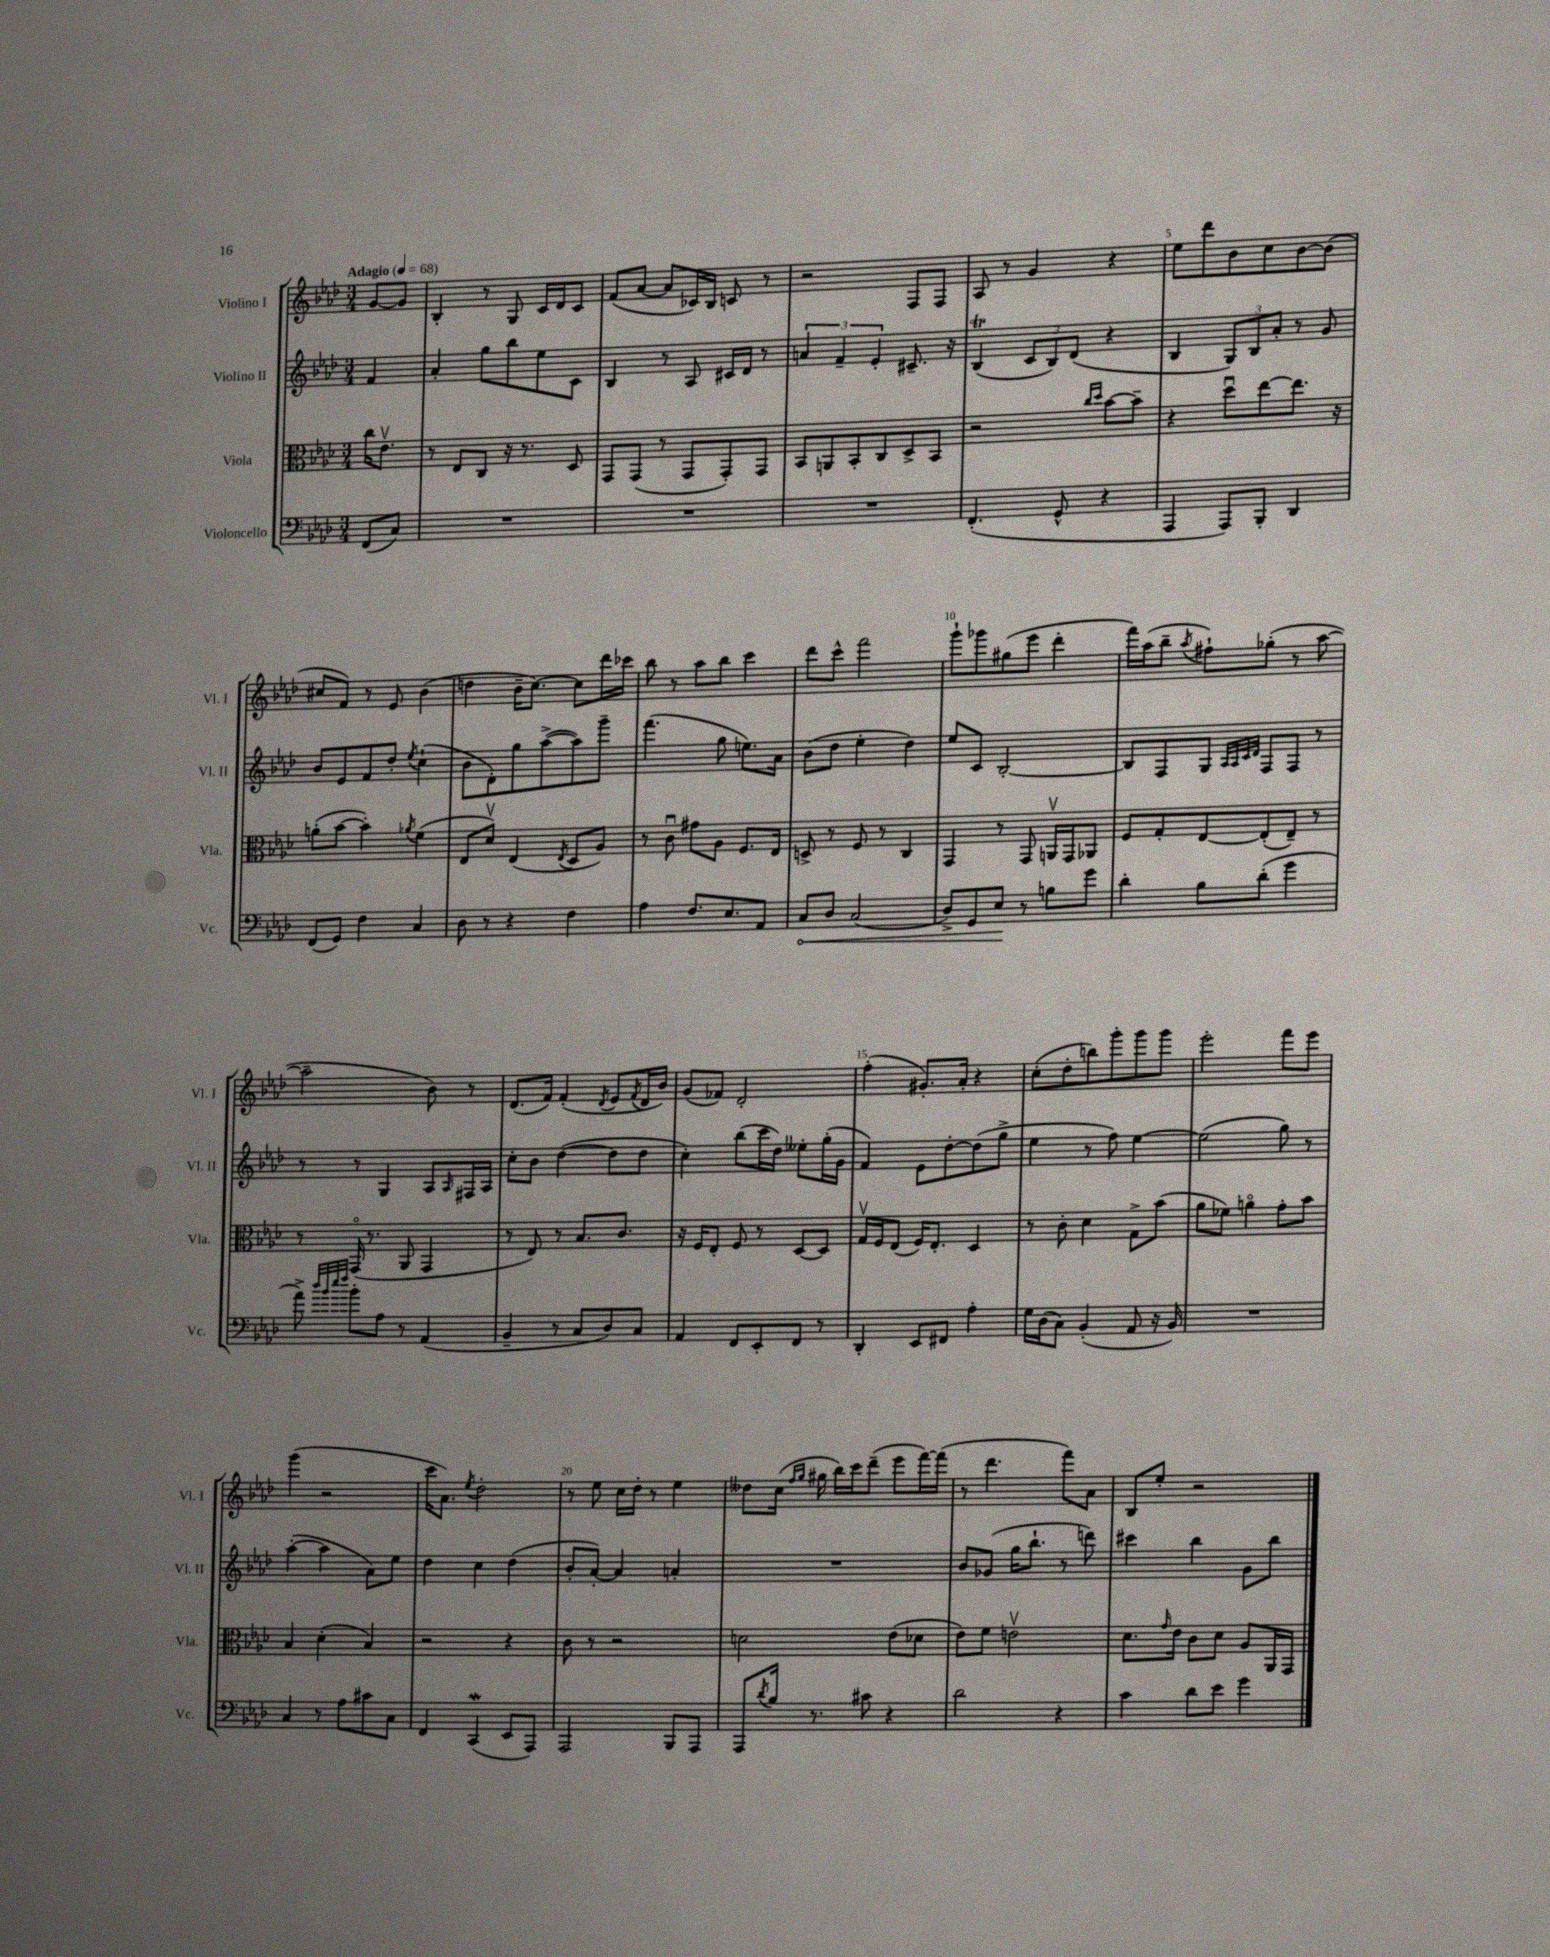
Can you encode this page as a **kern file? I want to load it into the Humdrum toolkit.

**kern	**kern	**kern	**kern
*staff4	*staff3	*staff2	*staff1
*clefF4	*clefC3	*clefG2	*clefG2
*k[b-e-a-d-]	*k[b-e-a-d-]	*k[b-e-a-d-]	*k[b-e-a-d-]
*M3/4	*M3/4	*M3/4	*M3/4
*MM68	*MM68	*MM68	*MM68
(8FF	16cc	4f	[8g
.	8.e-v	.	.
8C)	.	.	8g]
=	=	=	=
2.r	8r	4a-'	4B-'
.	8E-	.	.
.	8C	8gg	8r
.	16r	8bb-	8G
.	8.r	.	.
.	.	8ee-	16c
.	.	.	16d-
.	8D-	8c	8c
=	=	=	=
2.r	8GG	4B-	(8f
.	(8GG	.	[8a-
.	8r	8r	8a-]
.	8GG	8A-	16c-)
.	.	.	16B-
.	8GG')	16c#	8c
.	.	16d-	.
.	8GG	8r	8r
=	=	=	=
2.r	8BB-	6a	2r
.	8AA	.	.
.	.	6f~	.
.	8BB-'	.	.
.	.	6e-'	.
.	8C	.	.
.	8D-^	8.c#~	8F
.	8BB-	.	8F
.	.	16r	.
=	=	=	=
(4.FF'	2r	(4B-	8A-
.	.	.	8r
.	.	12c	4g
.	.	12B-)	.
8GG^^	.	.	.
.	.	(12d-	.
.	16qqcc	.	.
.	16qqdd-	.	.
4r	[8b-	4r	4r
.	8b-~]	.	.
=	=	=	=
4AAA-	4r	4B-	8ee-
.	.	.	8ddd-
8AAA-)	8dd-u	12G)	8b-
.	.	12B-	.
8BBB-'	[8ee-	.	8cc
.	.	12a-'	.
4DD-	8.ee-]	8r	[8b-
.	.	8g	(8b-]
.	16r	.	.
=	=	=	=
(8FF	(8a'	8b-	8cc#
8GG)	[8b-	8e-	8f)
4F	4b-'])	8f	8r
.	.	8dd-'	8e-
.	8qa-	8qee-	.
4C	(4f	(4cc`	(4b-
=	=	=	=
8D-	8E-	8b-	4dd
8r	8d-v)	8d-')	.
4r	(4E-	8gg	16b-~
.	.	.	[8.cc)
.	.	([8aa-^	.
.	8qE-	.	.
4F	8D-	8aa-])	8cc]
.	8A-)	8ggg~	16ddd-
.	.	.	16ccc-
=	=	=	=
4A-	8r	(4.fff	8bb-
.	8cu	.	8r
8.F	8g#	.	8aa-
.	8A-	8gg	8bb-
8.E-	.	.	.
.	8.F	8.ee)	4ccc
8AA-	.	.	.
.	16E-	16a-	.
=	=	=	=
8C	8D^	(8b-	8ddd-
8D-	8r	8dd-	8ccc^^
(2C	8F	4ee-'	2fff
.	8r	.	.
.	4C	4dd-)	.
=	=	=	=
8D-^)	4GG	8ee-	8ggg`
8GG	.	8c	8ggg-
8E-	8r	[2B-'	(8gg#
8r	8GG	.	8eee-
8B	16AAv	.	4ddd-'
.	16GG	.	.
8g	8AA-	.	.
=	=	=	=
4d-'	8F	8B-]	16fff)
.	.	.	(16aa-
.	8G'	8F	8bb-~
.	.	.	8qaa-
8B-	[8E-	8G	8ff#`)
.	.	32qqA-	.
.	.	32qqA-	.
.	.	32qqc	.
.	.	32qqd-	.
(8d-'	(8E-']	8F	(8gg-'
4g	8E-~)	8F	8r
.	8r	8r	[8aa-
=	=	=	=
8a-^)	8r	8r	2aa-~]
32qqdd-	.	.	.
32qqb-	.	.	.
32qqee-	.	.	.
32qqff	.	.	.
8b-'	(16GGo	8r	.
.	8.r	.	.
8A-	.	4G	.
8r	8AA-	.	.
(4AA-	4GG	8A-	8b-)
.	.	16qqA-	.
.	.	16F#	8r
.	.	16A-	.
=	=	=	=
4BB-~	8r	8cc'	(8.d-
.	8E-)	8b-	.
.	.	.	16f)
8r	8r	([4dd-	(4f'
8C	8.B-	.	.
.	.	.	8qd-
8D-)	.	8dd-]	8e-
.	8.c	.	.
.	.	.	8qf
8C	.	8dd-	16d-
.	.	.	16b-)
=	=	=	=
4AA-	16r	4cc')	(8g
.	16F	.	.
.	8E-'	.	8f-)
8FF	8F	(8bb-	2d-'
8EE-'	8r	16ccc	.
.	.	16dd-)	.
8FF	[8D-	8ee--'	.
8r	8D-]	(16gg'	.
.	.	16g	.
=	=	=	=
4DD-'	16Gv	4f)	(4ff'
.	16F	.	.
.	(8E-	.	.
8EE-	16F)	8e-	8.g#')
.	8.E-'	.	.
8FF#	.	[8dd-'	.
.	.	.	16a-'
4A-'	4D-	(8dd-]	4r
.	.	8gg^	.
=	=	=	=
16G	8r	4ee-	(8cc'
(16D-	.	.	.
8C)	8c'	.	8dd-'
(4BB-'	4d-	8r	8bb)
.	.	8ff)	8ggg'
8AA-	8G^	[4ee-	8ggg
16r	(8b-	.	8ggg
16BB-)	.	.	.
=	=	=	=
2.r	8a-	(2ee-]	2eee-'
.	8f-)	.	.
.	4ao	.	.
.	8g'	8gg)	8fff
.	8b-	8r	8eee-
=	=	=	=
4C	4B-	([4aa-'	(4ggg
8r	(4d-'	4aa-]	2r
8A-	.	.	.
8c#	4B-)	8a-)	.
8C	.	8ee-	.
=	=	=	=
4FF	2r	4dd-	16ccc
.	.	.	8.a-)
.	.	.	8qee-
(4CC	.	4cc	2dd-'
8EE-	4r	(4dd-	.
8AAA-)	.	.	.
=	=	=	=
2AAA-	8c	8b-'	8r
.	8r	[8a-')	8ee-
.	2r	4a-]	16cc
.	.	.	16dd-'
.	.	.	8r
8BBB-	.	4a'	4ee-
8AAA-	.	.	.
=	=	=	=
8AAA-	2d	2.r	8dd--
8qd-	.	.	.
16B-	.	.	(16cc
.	.	.	16qqff
.	.	.	16qqgg
8.r	.	.	16gg#
.	.	.	16bb-)
.	.	.	16ccc
8c#	.	.	(8ddd-~
4r	(8e-	.	8eee-
.	8d-	.	[16fff)
.	.	.	(16fff]
=	=	=	=
2d-	8e-)	8b-	8r
.	8f	(8g-	4.ddd-
.	2ev	16gg	.
.	.	8.bb-`	.
4r	.	8r	8fff)
.	.	8ddd)	8a-
=	=	=	=
4c	8.d-	4ccc#	8B-
.	.	.	8ee-'
.	16qqg	.	.
.	16e-	.	.
8d-	8c	4bb-	2r
8e-	8d-	.	.
4g	8A-	8g	.
.	16AA-	8bb-	.
.	16GG	.	.
==	==	==	==
*-	*-	*-	*-
